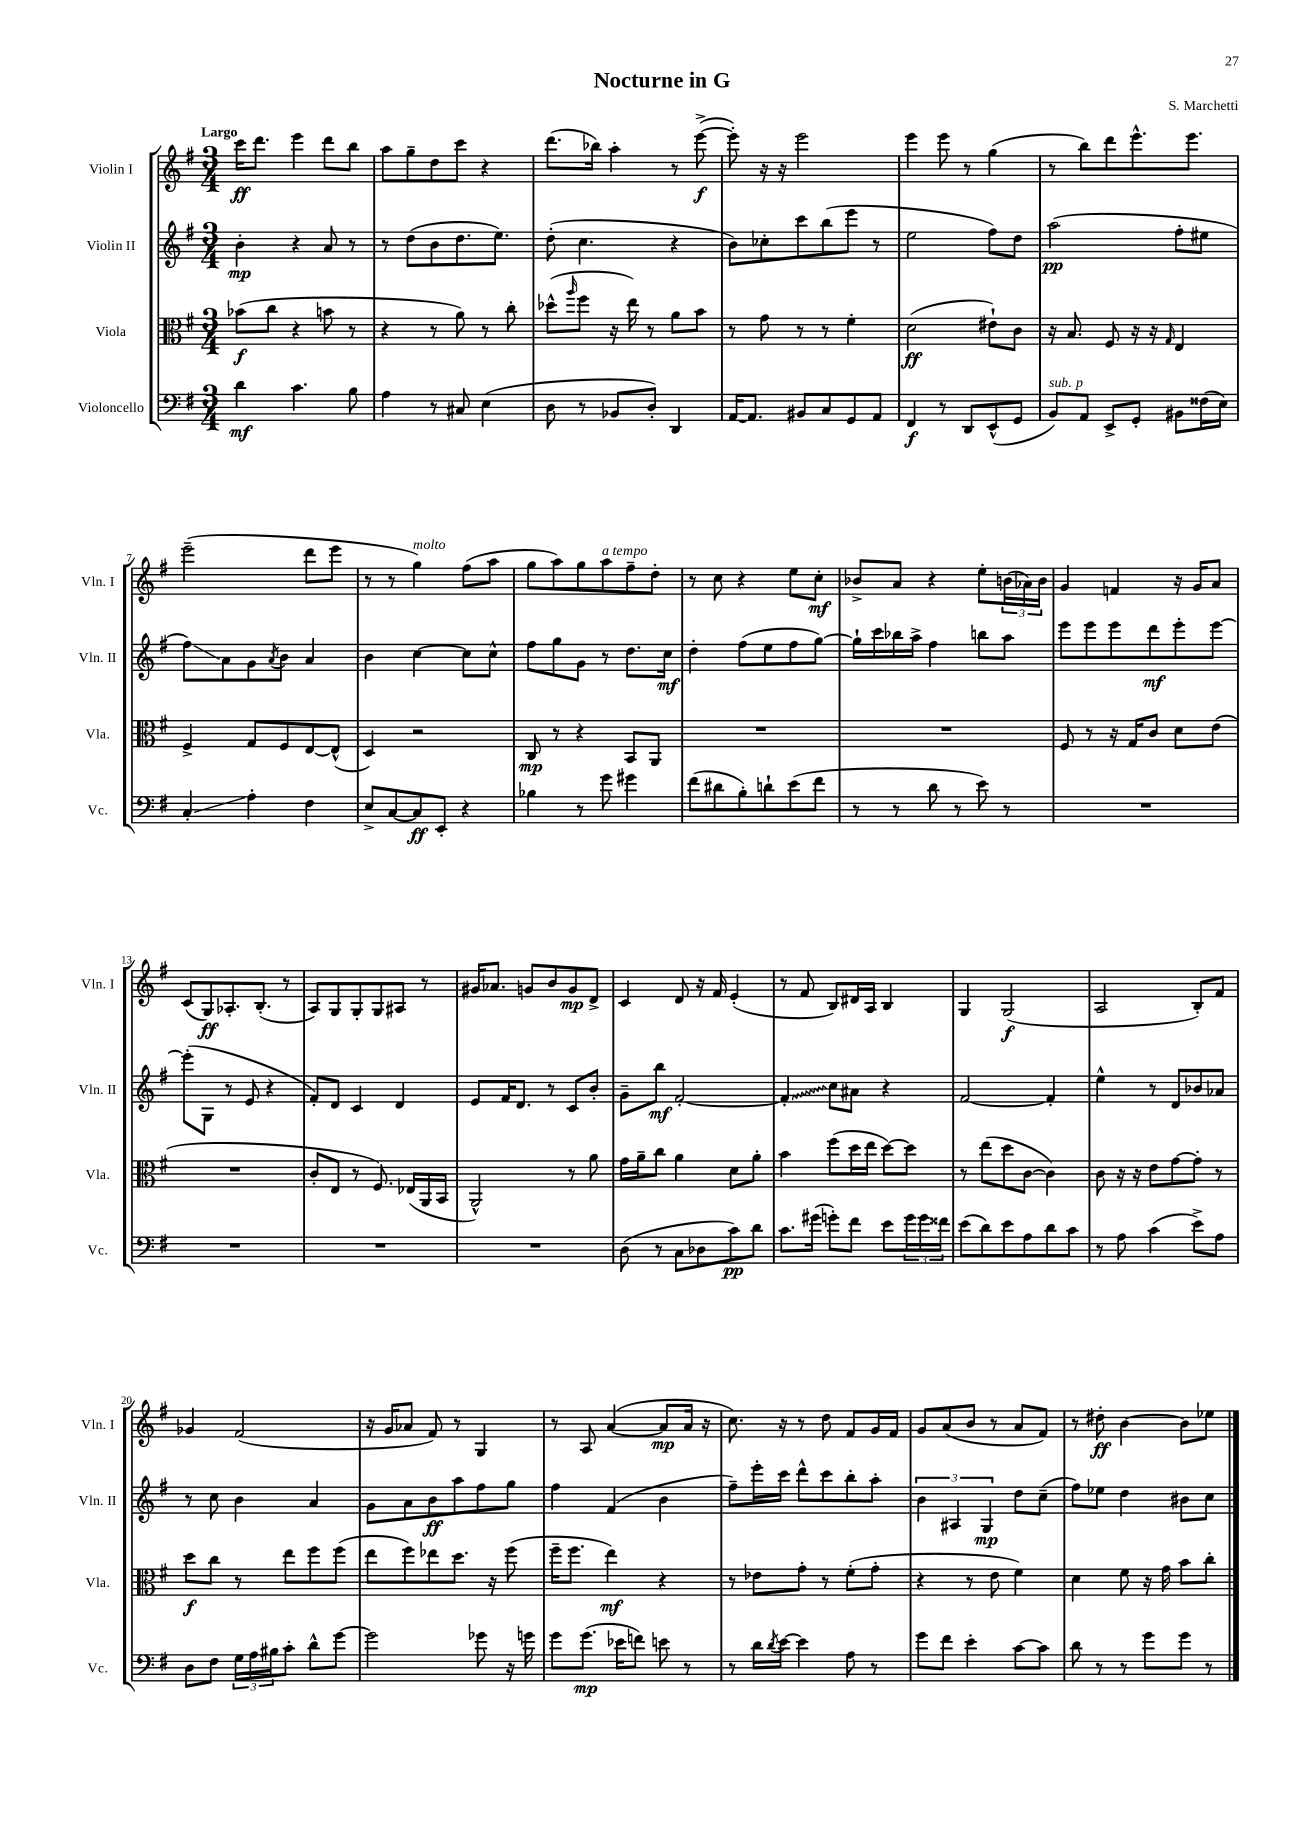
\header { title = "Nocturne in G" composer = "S. Marchetti" }
<<
\new StaffGroup <<
\new Staff = "s0" \with { instrumentName = "Violin I" shortInstrumentName = "Vln. I" } {
    \clef treble \key g \major \numericTimeSignature \time 3/4 \tempo "Largo"
    c'''16\ff d'''8. e'''4 d'''8 b''8 |
    a''8 g''8-- d''8 c'''8 r4 |
    d'''8.( bes''16) a''4-. r8 e'''8~->\f( |
    e'''8-.) r16 r16 e'''2 |
    e'''4 e'''8 r8 g''4( |
    r8 b''8) d'''8 e'''8.-^ e'''8. |
    e'''2--( d'''8 e'''8 |
    r8 r8 g''4^\markup { \italic "molto" }) fis''8( a''8 |
    g''8 a''8) g''8 a''8^\markup { \italic "a tempo" } fis''8-- d''8-. |
    r8 c''8 r4 e''8 c''8-.\mf |
    bes'8-> a'8 r4 e''8-. \tuplet 3/2 { b'16( aes'16) b'16 } |
    g'4 f'4 r16 g'16 a'8 |
    c'8( g8\ff) aes8.-. b8.-.( r8 |
    a8) g8 g8-. g8 ais8 r8 |
    gis'16 aes'8. g'8 b'8 g'8\mp d'8-> |
    c'4 d'8 r16 fis'16 e'4-.( |
    r8 fis'8 b8) dis'16 a16 b4 |
    g4 g2\f( |
    a2 b8-.) fis'8 |
    ges'4 fis'2( |
    r16 g'16 aes'8 fis'8) r8 g4 |
    r8 a8 a'4~( a'8\mp a'16 r16 |
    c''8.) r16 r8 d''8 fis'8 g'16 fis'16 |
    g'8 a'8( b'8 r8 a'8 fis'8) |
    r8 dis''8-.\ff b'4~ b'8 ees''8 \bar "|." |
}
\new Staff = "s1" \with { instrumentName = "Violin II" shortInstrumentName = "Vln. II" } {
    \clef treble \key g \major \numericTimeSignature \time 3/4
    b'4-.\mp r4 a'8 r8 |
    r8 d''8( b'8 d''8. e''8.) |
    d''8-.( c''4. r4 |
    b'8) ces''8-. c'''8 b''8( e'''8 r8 |
    e''2 fis''8) d''8 |
    a''2\pp( fis''8-. eis''8 |
    fis''8\glissando) a'8 g'8 \acciaccatura { a'8 } b'8 a'4 |
    b'4 c''4~ c''8 c''8-^ |
    fis''8 g''8 g'8 r8 d''8. c''16\mf |
    d''4-. fis''8( e''8 fis''8 g''8~) |
    g''16-! c'''16 bes''16 a''16-> fis''4 b''8 a''8 |
    e'''8 e'''8 e'''8 d'''8\mf e'''8-. e'''8~ |
    e'''8-.( g8 r8 e'8 r4 |
    fis'8-.) d'8 c'4 d'4 |
    e'8 fis'16 d'8. r8 c'8 b'8-. |
    g'8-- b''8\mf fis'2~-. |
    \once \override Glissando.style = #'zigzag fis'4-.\glissando c''8 ais'8 r4 |
    fis'2~ fis'4-. |
    e''4-^ r8 d'8 bes'8 aes'8 |
    r8 c''8 b'4 a'4 |
    g'8 a'8 b'8\ff a''8 fis''8 g''8 |
    fis''4 fis'4( b'4 |
    fis''8--) e'''16-. c'''16 d'''8-^ c'''8 b''8-. a''8-. |
    \tuplet 3/2 { b'4 ais4 g4\mp } d''8 c''8--( |
    fis''8) ees''8 d''4 bis'8 c''8 \bar "|." |
}
\new Staff = "s2" \with { instrumentName = "Viola" shortInstrumentName = "Vla." } {
    \clef alto \key g \major \numericTimeSignature \time 3/4
    bes'8\f( c''8 r4 b'8 r8 |
    r4 r8 a'8) r8 c''8-. |
    des''8-^( \grace { a''16 } fis''8 r16 e''16) r8 a'8 b'8 |
    r8 g'8 r8 r8 fis'4-. |
    d'2\ff( eis'8-!) c'8 |
    r16 b8. fis8 r16 r16 \grace { g16 } e4 |
    fis4-> g8 fis8 e8~ e8-^( |
    d4) r2 |
    c8\mp r8 r4 b,8 a,8 |
    R2. |
    R2. |
    fis8 r8 r16 g16 c'8 d'8 e'8( |
    R2. |
    c'8-. e8 r8 fis8.) ees16( a,16 b,16 |
    a,2-^) r8 a'8 |
    g'16 a'16-- c''8 a'4 d'8 a'8-. |
    b'4 fis''8( d''16 e''16 d''8~) d''8 |
    r8 e''8( d''8 c'8~ c'4) |
    c'8 r16 r16 e'8 g'8~ g'8-. r8 |
    d''8\f c''8 r8 e''8 fis''8 fis''8( |
    e''8 fis''8) ees''8 d''8. r16 fis''8( |
    fis''16-- fis''8. e''4\mf) r4 |
    r8 ees'8 g'8-. r8 fis'8-.( g'8-. |
    r4 r8 e'8 fis'4) |
    d'4 fis'8 r16 g'16 b'8 c''8-. \bar "|." |
}
\new Staff = "s3" \with { instrumentName = "Violoncello" shortInstrumentName = "Vc." } {
    \clef bass \key g \major \numericTimeSignature \time 3/4
    d'4\mf c'4. b8 |
    a4 r8 cis8 e4( |
    d8 r8 bes,8 d8-.) d,4 |
    a,16~ a,8. bis,8 c8 g,8 a,8 |
    fis,4\f r8 d,8 e,8-^( g,8 |
    b,8^\markup { \italic "sub. p" }) a,8 e,8-> g,8-. bis,8 fisis16( e16) |
    c4-.\glissando a4-. fis4 |
    e8-> c8~ c8\ff e,8-. r4 |
    bes4 r8 g'8 gis'4 |
    fis'8( dis'8 b8-.) d'8-! e'8( fis'8 |
    r8 r8 d'8 r8 e'8) r8 |
    R2. |
    R2. |
    R2. |
    R2. |
    d8( r8 c8 des8 c'8\pp) d'8 |
    c'8. gis'16( g'8-.) fis'8 e'8 \tuplet 3/2 { g'16 g'16 fisis'16 } |
    e'8( d'8) e'8 a8 d'8 c'8 |
    r8 a8 c'4( e'8->) a8 |
    d8 fis8 \tuplet 3/2 { g16 a16 bis16 } c'8-. d'8-^ g'8~ |
    g'2 ges'8 r16 g'16 |
    g'8 g'8.\mp( ees'16 f'8) e'8 r8 |
    r8 d'16 \acciaccatura { d'8 } e'16~ e'4 a8 r8 |
    g'8 fis'8 e'4-. c'8~ c'8 |
    d'8 r8 r8 g'8 g'8 r8 \bar "|." |
}
>>
>>
